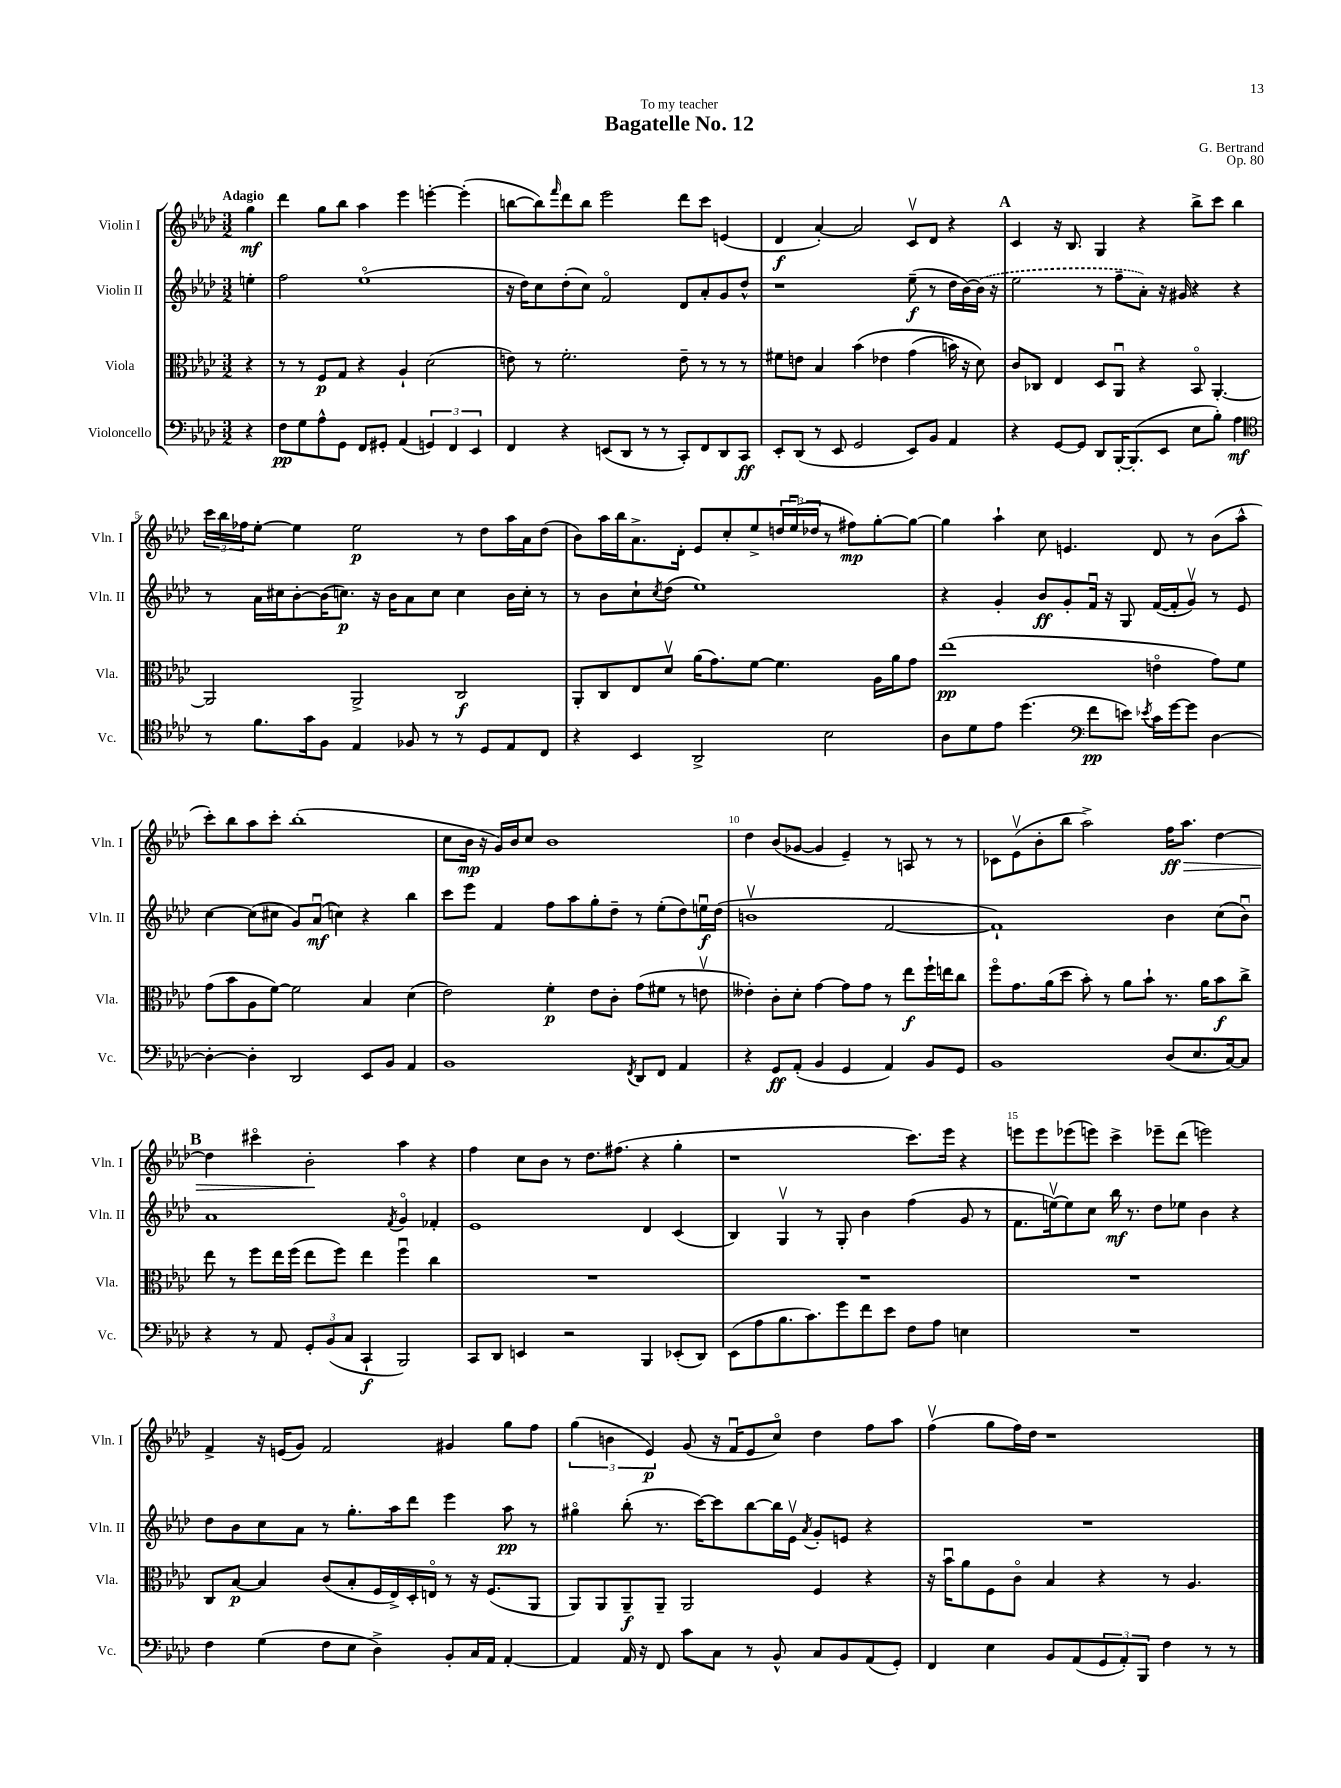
\header { title = "Bagatelle No. 12" composer = "G. Bertrand" dedication = "To my teacher" opus = "Op. 80" }
<<
\new StaffGroup <<
\new Staff = "s0" \with { instrumentName = "Violin I" shortInstrumentName = "Vln. I" } {
    \clef treble \key aes \major \numericTimeSignature \time 3/2 \partial 4 \tempo "Adagio"
    g''4\mf |
    des'''4 g''8 bes''8 aes''4 ees'''4 e'''4~-. e'''4-.( |
    b''8~ b''8) \grace { f'''16 } des'''8 b''8 ees'''2 des'''8 c'''8 e'4( |
    des'4\f aes'4~-.) aes'2 c'8\upbow des'8 r4 |
    \mark \markup { \bold "A" } c'4 r16 bes8. g4 r4 bes''8-> c'''8 bes''4 |
    \tuplet 3/2 { c'''16 bes''16 fes''16 } ees''8~-. ees''4 ees''2\p r8 des''8 aes''16 aes'16 des''8( |
    bes'8) aes''16 bes''16 aes'8.-> des'16-. ees'8 c''8-. ees''8-> \tuplet 3/2 { d''16 ees''16\downbow( des''16 } r8 fis''8\mp) g''8~-. g''8~ |
    g''4 aes''4-! c''8 e'4. des'8 r8 bes'8( aes''8-^ |
    c'''8-.) bes''8 aes''8 c'''8-. bes''1-.( |
    c''8 bes'16\mp r16 g'16) bes'16 c''8 bes'1 |
    des''4 bes'8( ges'8~ ges'4 ees'4--) r8 a8 r8 r8 |
    ces'8 ees'8\upbow( bes'8-. bes''8 aes''2->) f''16\ff\> aes''8. des''4~ |
    \mark \markup { \bold "B" } des''4 cis'''4\flageolet bes'2-.\! aes''4 r4 |
    f''4 c''8 bes'8 r8 des''8. fis''8.( r4 g''4-. |
    r1 c'''8.) ees'''16 r4 |
    e'''8 e'''8 ees'''8( e'''8) c'''4-> ees'''8-- des'''8( e'''2) |
    f'4-> r16 e'16( g'8) f'2 gis'4 g''8 f''8 |
    \tuplet 3/2 { g''4( b'4 ees'4\p) } g'8( r16 f'16\downbow ees'8 c''8\flageolet) des''4 f''8 aes''8 |
    f''4\upbow( g''8 f''16) des''16 r1 \bar "|." |
}
\new Staff = "s1" \with { instrumentName = "Violin II" shortInstrumentName = "Vln. II" } {
    \clef treble \key aes \major \numericTimeSignature \time 3/2 \partial 4
    e''4-. |
    f''2 ees''1\flageolet( |
    r16 des''16) c''8 des''8-.( c''8) f'2\flageolet des'8 aes'8-. g'8 des''8-^ |
    r1 ees''8--\f( r8 des''16 bes'16~) \once \slurDashed bes'16( r16 |
    \mark \markup { \bold "A" } ees''2 r8 f''8-- aes'8-.) r16 gis'16 r4 r4 |
    r8 aes'16 cis''16 bes'8~-. bes'16( c''8.\p) r16 bes'16 aes'8 c''8 c''4 bes'16 c''16-. r8 |
    r8 bes'8 c''8-! \acciaccatura { c''8 } des''8( ees''1) |
    r4 g'4-. bes'8\ff g'8-. f'16\downbow r16 g8 f'16~( f'16-. g'8\upbow) r8 ees'8 |
    c''4~ c''8( cis''8 g'8) aes'8\downbow\mf( c''4) r4 bes''4 |
    c'''8 ees'''8 f'4 f''8 aes''8 g''8-. des''8-- r8 ees''8-.( des''8) e''16\downbow\f des''16( |
    b'1\upbow f'2~ |
    f'1-!) bes'4 c''8( bes'8\downbow) |
    \mark \markup { \bold "B" } aes'1 \acciaccatura { f'8 } g'4\flageolet fes'4-. |
    ees'1 des'4 c'4( |
    bes4) g4\upbow r8 g8-. bes'4 f''4( g'8 r8 |
    f'8. e''16~\upbow) e''8 c''8 bes''16\mf r8. des''8 ees''8 bes'4 r4 |
    des''8 bes'8 c''8 aes'8 r8 g''8.-. aes''16 des'''8 ees'''4 aes''8\pp r8 |
    gis''4\flageolet bes''8-.( r8. c'''16~) c'''8 bes''8~ bes''16 ees'16\upbow \acciaccatura { aes'8 } g'8-. e'8 r4 |
    R1. \bar "|." |
}
\new Staff = "s2" \with { instrumentName = "Viola" shortInstrumentName = "Vla." } {
    \clef alto \key aes \major \numericTimeSignature \time 3/2 \partial 4
    r4 |
    r8 r8 f8\p g8 r4 aes4-! des'2( |
    e'8) r8 f'2.-. e'8-- r8 r8 r8 |
    fis'8 e'8 bes4 bes'4\( ees'4 g'4( b'16) r16 des'8\) |
    \mark \markup { \bold "A" } c'8 ces8 ees4 des8 aes,8\downbow r4 bes,8\flageolet aes,4.~-. |
    aes,2 aes,2-> c2\f |
    aes,8-. c8 ees8 des'8\upbow aes'16( g'8.) f'8~ f'4. aes16 aes'16 g'8 |
    ees''1\pp( e'4\flageolet g'8) f'8 |
    g'8( bes'8 aes8 f'8~) f'2 bes4 des'4( |
    ees'2) f'4-.\p ees'8 c'8-. g'8( fis'8 r8 e'8\upbow |
    eeses'4-.) c'8-. des'8-. g'4~ g'8 g'8 r8 ees''8\f f''16-! e''16 c''8 |
    f''8\flageolet g'8. aes'16( des''8 bes'8-.) r8 aes'8 bes'8-! r8. aes'16 bes'8\f c''8-> |
    \mark \markup { \bold "B" } ees''8 r8 f''8 ees''16 f''16( ees''8 f''8) ees''4 f''4\downbow c''4 |
    R1. |
    R1. |
    R1. |
    c8 bes8~\p bes4 c'8( bes8-. f16 ees16->) des16-. e16\flageolet r8 r16 f8.( aes,8 |
    aes,8) aes,8 aes,8--\f aes,8-- aes,2 f4 r4 |
    r16 bes'16\downbow aes'8 f8 c'8\flageolet bes4 r4 r8 aes4. \bar "|." |
}
\new Staff = "s3" \with { instrumentName = "Violoncello" shortInstrumentName = "Vc." } {
    \clef bass \key aes \major \numericTimeSignature \time 3/2 \partial 4
    r4 |
    f8\pp g8 aes8-^ g,8 f,8 gis,8-. aes,4( \tuplet 3/2 { g,4) f,4 ees,4 } |
    f,4 r4 e,8( des,8 r8 r8 c,8-.) f,8 des,8 c,8\ff |
    ees,8-. des,8( r8 ees,8 g,2 ees,8) bes,8 aes,4 |
    \mark \markup { \bold "A" } r4 g,8~ g,8 des,8 bes,,16~-. bes,,8.-.( ees,8 ees8 bes8-.) aes4\mf |
    \clef tenor r8 f'8. g'16 f8 ees4 fes8 r8 r8 des8 ees8 c8 |
    r4 bes,4 aes,2-> bes2 |
    aes8 des'8 ees'8 des''4.( \clef bass f'8\pp e'8) \acciaccatura { ees'8 } c'16 g'16~ g'8 des4~ |
    des4~-. des4-. des,2 ees,8 bes,8 aes,4 |
    bes,1 \acciaccatura { f,8 } des,8 f,8 aes,4 |
    r4 g,8\ff aes,8-.( bes,4 g,4 aes,4) bes,8 g,8 |
    bes,1 des8( ees8. c16~) c8 |
    \mark \markup { \bold "B" } r4 r8 aes,8 \tuplet 3/2 { g,8-. bes,8( c8 } c,4-!\f bes,,2) |
    c,8 des,8 e,4 r2 bes,,4 ees,8-.( des,8) |
    ees,8( aes8 bes8. c'8.) g'8 f'8 ees'8 f8 aes8 e4 |
    R1. |
    f4 g4( f8 ees8 des4->) bes,8-. c16 aes,16 aes,4~-. |
    aes,4 aes,16 r16 f,8 c'8 c8 r8 bes,8-^ c8 bes,8 aes,8( g,8-.) |
    f,4 ees4 bes,8 aes,8( \tuplet 3/2 { g,8 aes,8-.) bes,,8 } f4 r8 r8 \bar "|." |
}
>>
>>
\layout { \context { \Score \override BarNumber.break-visibility = ##(#f #t #t) barNumberVisibility = #(every-nth-bar-number-visible 5) } }
